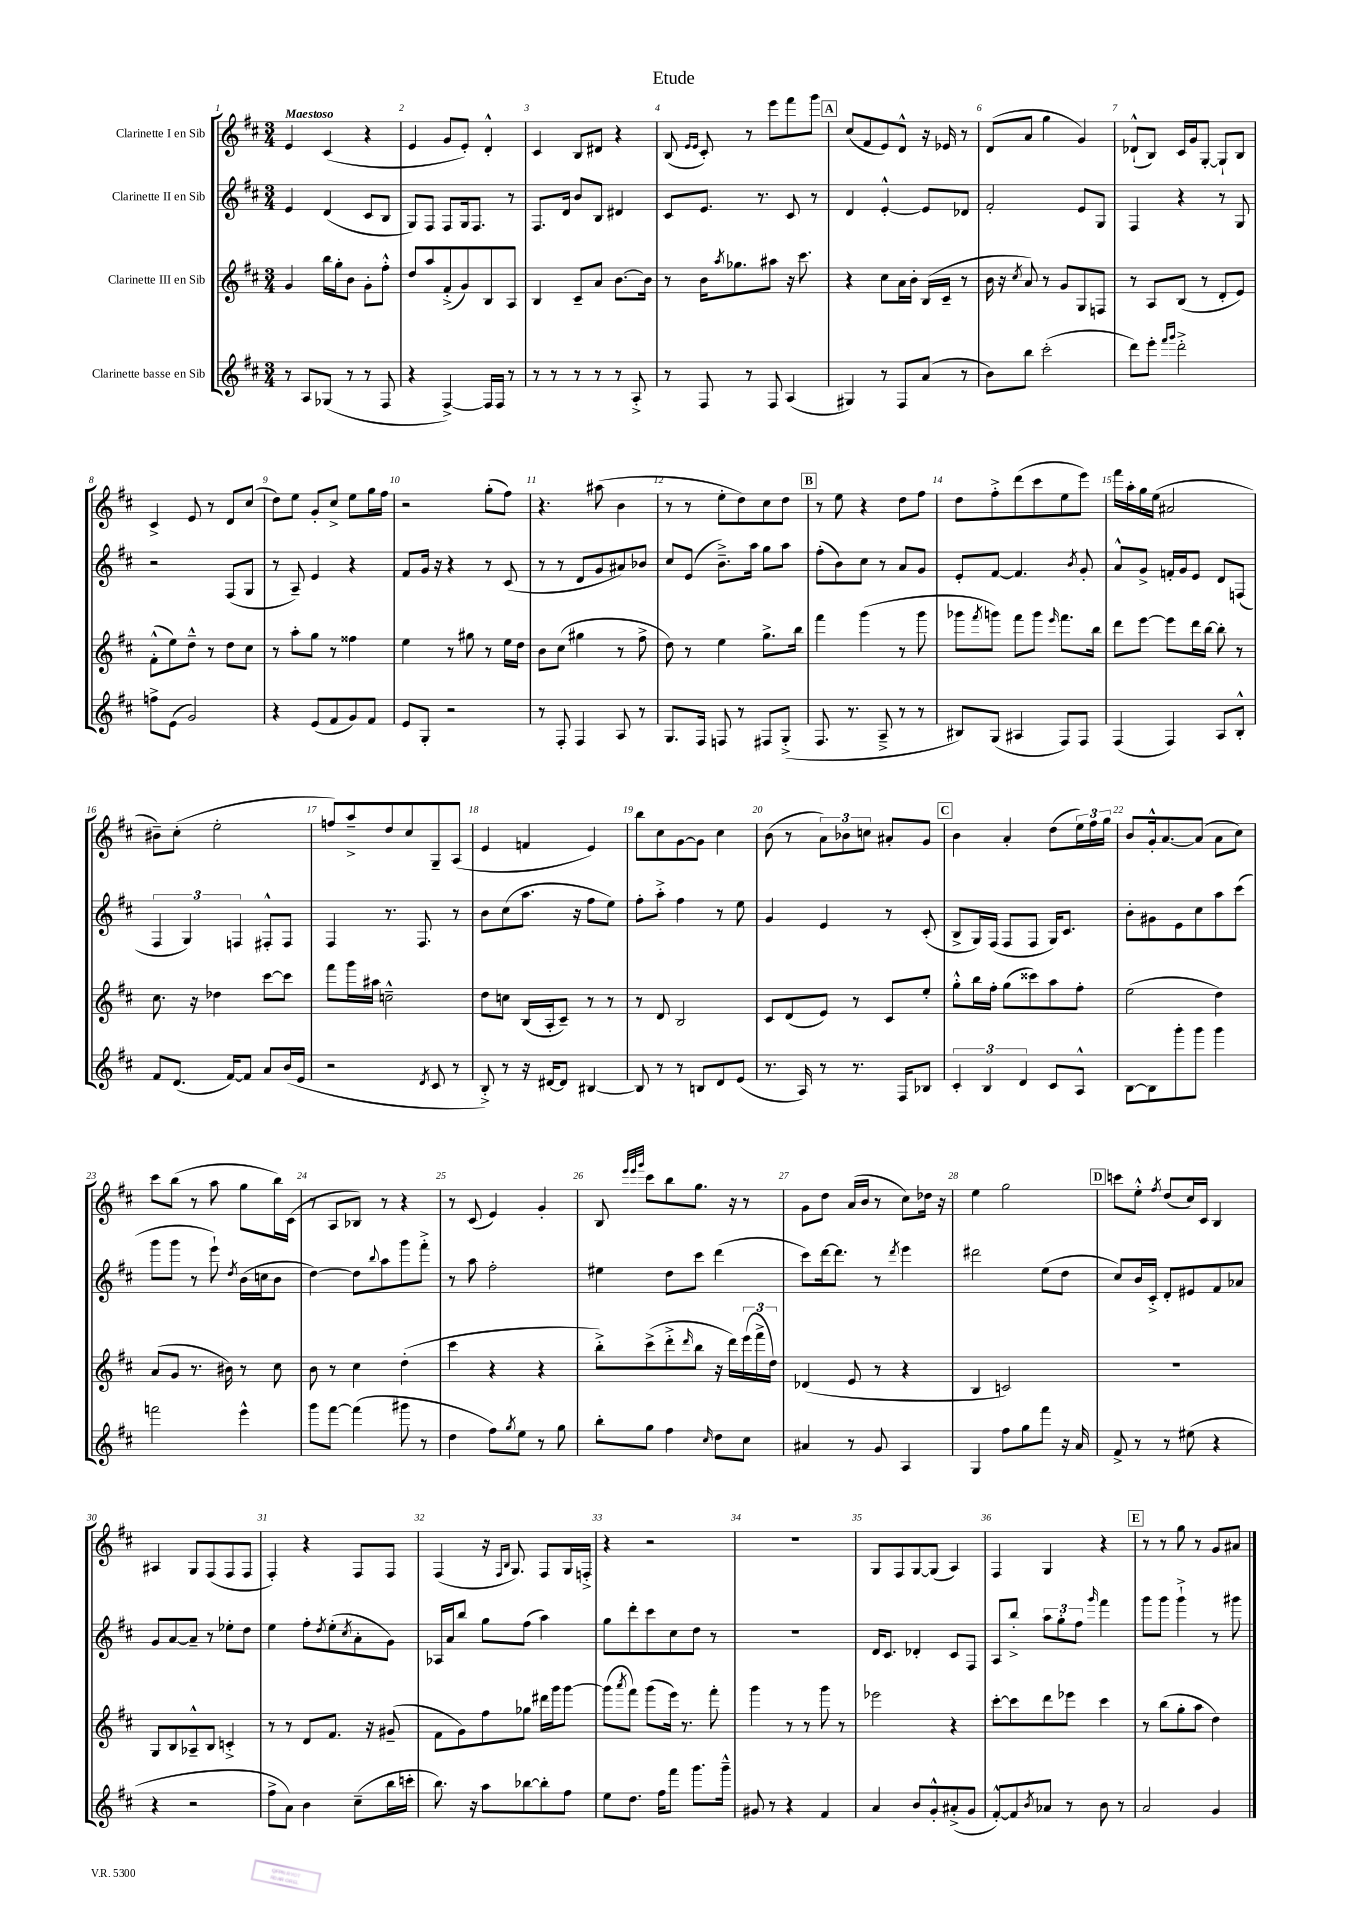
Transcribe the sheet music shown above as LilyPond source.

\header { title = "Etude" }
<<
\new StaffGroup <<
\new Staff = "s0" \with { instrumentName = "Clarinette I en Sib" } {
    \clef treble \key d \major \numericTimeSignature \time 3/4 \tempo "Maestoso"
    e'4 cis'4( r4 |
    e'4 g'8 e'8-.) d'4-.-^ |
    cis'4 b8 dis'8 r4 |
    b8( \grace { e'16 e'16 } cis'8-.) r8 e'''8 fis'''8 g'''8 |
    \mark \markup { \box "A" } cis''8( fis'8 e'8) d'8-^ r16 ees'16 r8 |
    d'8( a'8 g''4 g'4) |
    des'8-!-^( b8) cis'16 g'16 g8~-. g8-! b8 |
    cis'4-> e'8 r8 d'8 cis''8( |
    d''8) e''8 g'8-. cis''8-> e''8 g''16 fis''16 |
    r2 g''8-.( fis''8) |
    r4. ais''8( b'4 |
    r8 r8 e''8-. d''8) cis''8 d''8 |
    \mark \markup { \box "B" } r8 e''8 r4 d''8 fis''8 |
    d''8 fis''8-.-> d'''8( cis'''8 e''8 e'''8) |
    fis'''16 a''16-. g''16 e''16( ais'2 |
    bis'8--) cis''8-.( e''2-. |
    f''8) a''8---> d''8 cis''8 g8-- a8( |
    e'4 f'4 e'4) |
    b''8 cis''8 g'8~ g'8 cis''4 |
    b'8( r8 \tuplet 3/2 { a'8) bes'8 c''8 } ais'8-. g'8 |
    \mark \markup { \box "C" } b'4 a'4-. d''8( \tuplet 3/2 { e''16) fis''16 g''16 } |
    b'8 g'16-.-^ a'8.~ a'8( a'8 cis''8) |
    cis'''8 b''8( r8 a''8 g''8 b''16) cis'16( |
    r8 a8 bes8) r8 r4 |
    r8 cis'8( e'4) g'4-. |
    b8 \grace { e'''32 e'''32 g'''32 } cis'''8 b''8 g''8. r16 r8 |
    g'8 d''8 a'16( b'16 r8 cis''8) des''16 r16 |
    e''4 g''2 |
    \mark \markup { \box "D" } c'''8 e''8-.-^ \acciaccatura { fis''8 } d''8( cis''16) cis'16 b4 |
    ais4 g8 fis8( fis8 fis8 |
    fis4-.) r4 fis8 fis8 |
    fis4( r16 \grace { fis16 b16 } g8.) fis8 g16 f16-.-> |
    r4 r2 |
    R2. |
    g8 fis8 g8~ g8( a4) |
    fis4 g4 r4 |
    \mark \markup { \box "E" } r8 r8 g''8 r8 g'8 ais'8 \bar "|." |
}
\new Staff = "s1" \with { instrumentName = "Clarinette II en Sib" } {
    \clef treble \key d \major \numericTimeSignature \time 3/4
    e'4 d'4( cis'8 b8 |
    g8) fis8 fis8 g16 fis8. r8 |
    fis8. d'16 b'8 b8 dis'4 |
    cis'8 e'8. r8. cis'8 r8 |
    \mark \markup { \box "A" } d'4 e'4~-.-^ e'8 des'8 |
    fis'2-. e'8 g8 |
    fis4 r4 r8 g8 |
    r2 fis8( g8 |
    r8 a8--) e'4 r4 |
    fis'8 g'16 r16 r4 r8 cis'8( |
    r8 r8 d'8 g'8 ais'8) bes'8 |
    cis''8 e'8( b'8.--->) a''16 g''8 a''8 |
    \mark \markup { \box "B" } fis''8-.( b'8) cis''8 r8 a'8 g'8 |
    e'8-. fis'8~ fis'4. \acciaccatura { b'8 } g'8-. |
    a'8-^ g'8-> f'16-. g'16 e'8 d'8 f8( |
    \tuplet 3/2 { fis4 g4) f4 } fis8-.-^ fis8 |
    fis4 r8. fis8. r8 |
    b'8 cis''8( a''8. r16 fis''8 e''8) |
    fis''8-. a''8-.-> fis''4 r8 e''8 |
    g'4 e'4 r8 cis'8-.( |
    \mark \markup { \box "C" } b8-> g16) fis16( fis8 fis8 g16) cis'8. |
    b'8-. gis'8 e'8 cis''8 a''8 cis'''8( |
    g'''8 g'''8 r8 e'''8-!) \acciaccatura { d''8 } b'16( c''16 b'8 |
    d''4~) d''8 \appoggiatura { b''8 } a''8 g'''8 fis'''8-.-> |
    r8 a''8 fis''2-. |
    eis''4 d''8 cis'''8 d'''4( |
    cis'''8) d'''16~ d'''8. r8 \acciaccatura { d'''8 } e'''4 |
    dis'''2 e''8( d''8 |
    \mark \markup { \box "D" } cis''8) b'16 cis'16-.-> d'8-. eis'8 fis'8 aes'8 |
    g'8 a'8~ a'8-- r8 ees''8-. d''8 |
    e''4 fis''8-. \acciaccatura { d''8 } e''8-.( \acciaccatura { cis''8 } a'8-. g'8) |
    aes16 a'16 b''8 g''8 fis''8( a''4) |
    g''8 d'''8-. cis'''8 cis''8 d''8 r8 |
    R2. |
    d'16 cis'8. des'4-. cis'8 fis8 |
    a8 b''8-.-> \tuplet 3/2 { a''8 g''8-. fis''8 } \grace { g'''16 } fis'''4 |
    \mark \markup { \box "E" } g'''8 g'''8 g'''4-!-> r8 gis'''8 \bar "|." |
}
\new Staff = "s2" \with { instrumentName = "Clarinette III en Sib" } {
    \clef treble \key d \major \numericTimeSignature \time 3/4
    g'4 b''16 g''16-. b'8 g'8-. fis''8-.-^ |
    d''8 a''8 fis'8-.->( g'8) b8 a8 |
    b4 cis'8-- a'8 b'8.~ b'16 |
    r8 b'16 \acciaccatura { a''8 } ges''8. ais''8 r16 cis'''8. |
    \mark \markup { \box "A" } r4 cis''8 a'16 b'16-. b16( cis'16-- r8 |
    b'16 r16 \acciaccatura { cis''8 } a'8) r8 g'8 g8 f8 |
    r8 a8 b8( r8 d'8-. e'8) |
    fis'8-.-^( e''8) d''8---^ r8 d''8 cis''8 |
    r8 a''8-. g''8 r8 fisis''4 |
    e''4 r8 gis''8 r8 e''16 d''16 |
    b'8 cis''8( gis''4 r8 fis''8-> |
    d''8) r8 e''4 g''8.-> b''16 |
    \mark \markup { \box "B" } fis'''4 g'''4( r8 g'''8 |
    ges'''8 \acciaccatura { fis'''8 } g'''8) fis'''8 g'''8 \grace { e'''16 } fis'''8. b''16 |
    d'''8 e'''8~ e'''8 d'''16 b''16~ b''8-. r8 |
    cis''8. r16 des''4 cis'''8~ cis'''8 |
    fis'''8 g'''16 ais''16 c''2---^ |
    d''8 c''8 b16( a16-. cis'8--) r8 r8 |
    r8 d'8 b2 |
    cis'8 d'8( e'8) r8 cis'8 e''8-. |
    \mark \markup { \box "C" } g''8-.-^ b''16 fis''16-. g''8( cisis'''8) a''8 fis''8-. |
    e''2( d''4) |
    a'8( g'8 r8. bis'16) r8 cis''8 |
    b'8 r8 cis''4 d''4-.( |
    cis'''4 r4 r4 |
    b''8-.->) cis'''8->( d'''8-.-> \grace { d'''16 } b''8 r16 d'''16) \tuplet 3/2 { e'''16( fis'''16-> d''16) } |
    des'4( e'8 r8 r4 |
    b4 c'2) |
    \mark \markup { \box "D" } R2. |
    g8 b8 aes8---^ b8 c'4-.-> |
    r8 r8 d'8 fis'8. r16 gis'8--( |
    fis'8 g'8) fis''8 ges''8 dis'''16 g'''16 g'''8~ |
    g'''8( \acciaccatura { a'''8 } fis'''8) g'''8( e'''16) r8. fis'''8-. |
    g'''4 r8 r8 g'''8 r8 |
    ees'''2 r4 |
    cis'''8~-. cis'''8 d'''8 ees'''8 cis'''4 |
    \mark \markup { \box "E" } r8 b''8( g''8-. a''8 d''4) \bar "|." |
}
\new Staff = "s3" \with { instrumentName = "Clarinette basse en Sib" } {
    \clef treble \key d \major \numericTimeSignature \time 3/4
    r8 a8 ges8( r8 r8 fis8 |
    r4 fis4~->) fis16 fis16 r8 |
    r8 r8 r8 r8 r8 a8-.-> |
    r8 fis8 r8 fis8 a4( |
    \mark \markup { \box "A" } gis4) r8 fis8 a'8( r8 |
    b'8) b''8 cis'''2-.( |
    d'''8) e'''8-. \grace { fis'''16 g'''16 } d'''2-.-> |
    f''8-> e'8( g'2) |
    r4 e'8( fis'8 g'8) fis'8 |
    e'8 g8-. r2 |
    r8 fis8-. fis4 a8 r8 |
    g8. fis16 f8 r8 fis8 g8-.->( |
    \mark \markup { \box "B" } fis8. r8. a8---> r8 r8 |
    bis8) g8( ais4 fis8) fis8 |
    fis4( fis4) a8 b8-.-^ |
    fis'8 d'8.( fis'16~) fis'8 a'8 b'16( e'16 |
    r2 \acciaccatura { d'8 } cis'8 r8 |
    b8-.->) r8 r16 dis'16~ dis'8 bis4~ |
    bis8 r8 r8 b8 d'8 e'8( |
    r8. a16) r8 r8. fis16 bes8 |
    \mark \markup { \box "C" } \tuplet 3/2 { cis'4-. b4 d'4 } cis'8 a8-^ |
    b8~ b8 g'''8-. g'''8 g'''4 |
    f'''2 e'''4-^ |
    g'''8 fis'''8~ fis'''4( gis'''8 r8 |
    d''4 fis''8) \acciaccatura { g''8 } e''8 r8 g''8 |
    b''8-. g''8 fis''4 \grace { cis''16 } d''8 cis''8 |
    ais'4 r8 g'8 a4 |
    g4 fis''8 g''8 fis'''8 r16 a'16 |
    \mark \markup { \box "D" } fis'8-> r8 r8 eis''8( r4 |
    r4 r2 |
    fis''8-> a'8) b'4 cis''8--( b''16 c'''16-. |
    b''8.) r16 a''8 bes''8~ bes''8-. fis''8 |
    e''8 d''8. fis''16 fis'''8 g'''8. g'''16---^ |
    gis'8 r8 r4 fis'4 |
    a'4 b'8 g'8-.-^ ais'8-.->( g'8 |
    fis'8~-.-^) fis'8 \acciaccatura { b'8 } aes'8 r8 b'8 r8 |
    \mark \markup { \box "E" } a'2 g'4 \bar "|." |
}
>>
>>
\layout { \context { \Score \override BarNumber.break-visibility = ##(#f #t #t) barNumberVisibility = #all-bar-numbers-visible } }
